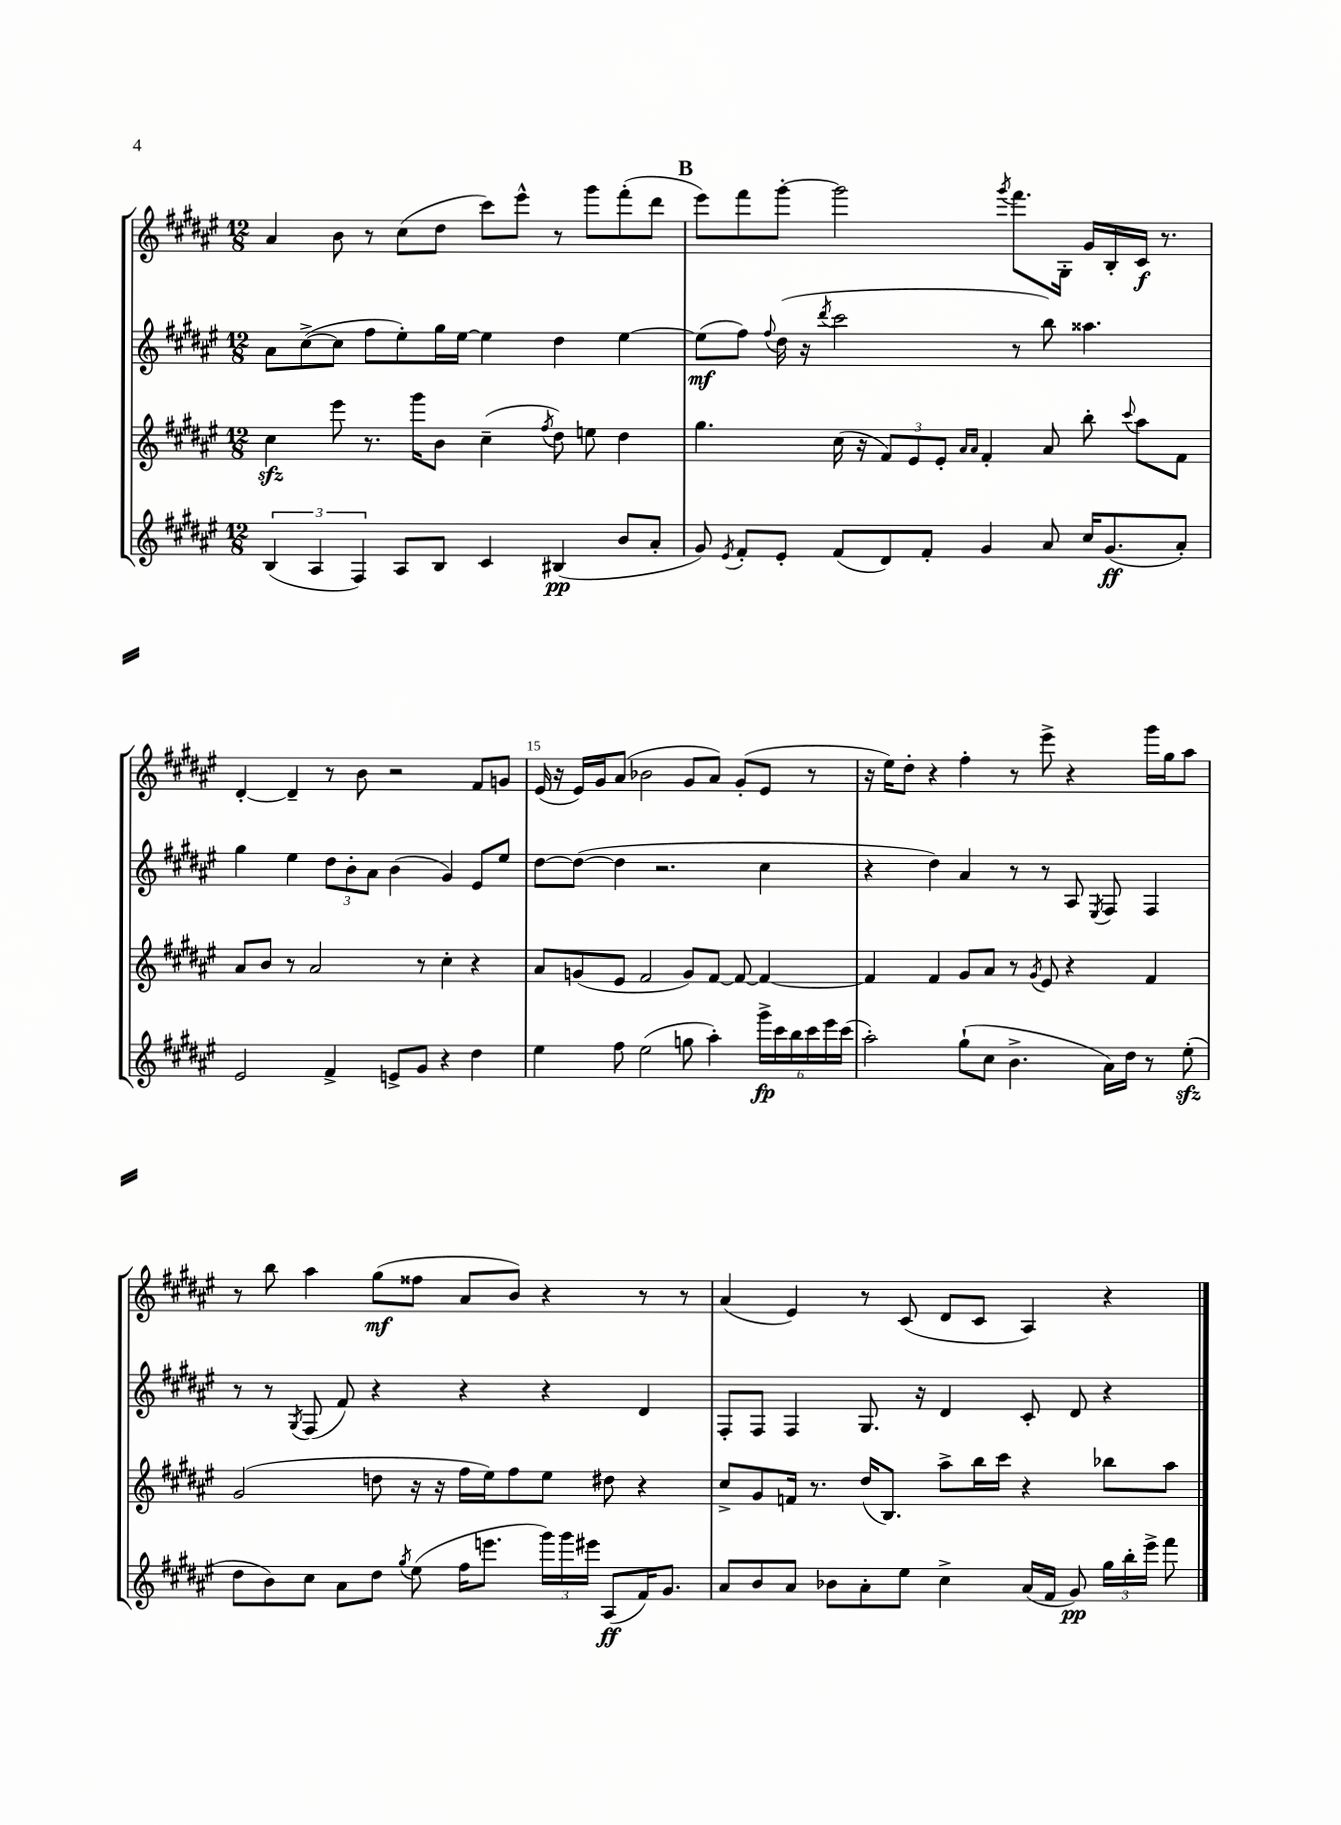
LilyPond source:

<<
\new StaffGroup <<
\new Staff = "s0" {
    \clef treble \key fis \major \numericTimeSignature \time 12/8
    \autoBeamOff ais'4 b'8 r8 cis''8[( dis''8] cis'''8[) eis'''8]-^ r8 gis'''8[ fis'''8-.( dis'''8] |
    \mark \markup { \bold "B" } eis'''8[) fis'''8 gis'''8]~-. gis'''2 \acciaccatura { gis'''8 } fis'''8.[ gis16]-. gis'16[ b16-. cis'16]\f r8. |
    dis'4~-. dis'4-- r8 b'8 r2 fis'8[ g'8] |
    eis'16( r16 eis'16[) gis'16 ais'8]( bes'2 gis'8[ ais'8]) gis'8[-.( eis'8] r8 |
    r16 eis''16[) dis''8]-. r4 fis''4-. r8 eis'''8-> r4 gis'''16[ gis''16 ais''8] |
    r8 b''8 ais''4 gis''8[\mf( fisis''8] ais'8[ b'8]) r4 r8 r8 |
    ais'4( eis'4) r8 cis'8( dis'8[ cis'8] ais4) r4 \bar "|." |
}
\new Staff = "s1" {
    \clef treble \key fis \major \numericTimeSignature \time 12/8
    \autoBeamOff ais'8[ cis''8~->( cis''8] fis''8[ eis''8-.) gis''16 eis''16]~ eis''4 dis''4 eis''4~ |
    \mark \markup { \bold "B" } eis''8[\mf( fis''8]) \appoggiatura { fis''8 } dis''16( r16 \acciaccatura { dis'''8 } cis'''2 r8 b''8) aisis''4. |
    gis''4 eis''4 \tuplet 3/2 { dis''8[ b'8-. ais'8] } b'4( gis'4) eis'8[ eis''8] |
    dis''8[~ dis''8]~( dis''4 r2. cis''4 |
    r4 dis''4) ais'4 r8 r8 ais8 \acciaccatura { eis8 } fis8 fis4 |
    r8 r8 \acciaccatura { gis8 } fis8( fis'8) r4 r4 r4 dis'4 |
    fis8[-. fis8] fis4 gis8. r16 dis'4 cis'8-. dis'8 r4 \bar "|." |
}
\new Staff = "s2" {
    \clef treble \key fis \major \numericTimeSignature \time 12/8
    \autoBeamOff cis''4\sfz eis'''8 r8. gis'''16[ b'8] cis''4--( \acciaccatura { fis''8 } dis''8) e''8 dis''4 |
    \mark \markup { \bold "B" } gis''4. cis''16( r16 \tuplet 3/2 { fis'8[) eis'8 eis'8]-. } \grace { ais'16[ ais'16] } fis'4-. ais'8 b''8-. \appoggiatura { cis'''8 } ais''8[ fis'8] |
    ais'8[ b'8] r8 ais'2 r8 cis''4-. r4 |
    ais'8[ g'8( eis'8] fis'2 g'8[) fis'8]~ fis'8~ fis'4~ |
    fis'4 fis'4 gis'8[ ais'8] r8 \acciaccatura { gis'8 } eis'8 r4 fis'4 |
    gis'2( d''8 r16 r16 fis''16[ eis''16) fis''8 eis''8] dis''8 r4 |
    cis''8[-> gis'8 f'16] r8. dis''16[( b8.]) ais''8[-> b''16 cis'''16] r4 bes''8[ ais''8] \bar "|." |
}
\new Staff = "s3" {
    \clef treble \key fis \major \numericTimeSignature \time 12/8
    \autoBeamOff \tuplet 3/2 { b4( ais4 fis4) } ais8[ b8] cis'4 bis4\pp( b'8[ ais'8]-. |
    \mark \markup { \bold "B" } gis'8) \acciaccatura { eis'8 } fis'8[-. eis'8]-. fis'8[( dis'8) fis'8]-. gis'4 ais'8 cis''16[ gis'8.\ff( ais'8]-.) |
    eis'2 fis'4-> e'8[-> gis'8] r4 dis''4 |
    eis''4 fis''8 eis''2( g''8 ais''4-.) \tuplet 6/4 { gis'''16[->\fp cis'''16 b''16 cis'''16 eis'''16 cis'''16]( } |
    ais''2-.) gis''8[-!( cis''8] b'4.-> ais'16[) dis''16] r8 eis''8-.\sfz( |
    dis''8[ b'8) cis''8] ais'8[ dis''8] \acciaccatura { gis''8 } eis''8( fis''16[ e'''8.] \tuplet 3/2 { gis'''16[) gis'''16 eis'''16] } ais8[\ff( fis'16) gis'8.] |
    ais'8[ b'8 ais'8] bes'8[ ais'8-. eis''8] cis''4-> ais'16[( fis'16] gis'8\pp) \tuplet 3/2 { gis''16[ b''16-. eis'''16]-> } fis'''8 \bar "|." |
}
>>
>>
\layout { \context { \Score currentBarNumber = #12 \override BarNumber.break-visibility = ##(#f #t #t) barNumberVisibility = #(every-nth-bar-number-visible 5) } }
